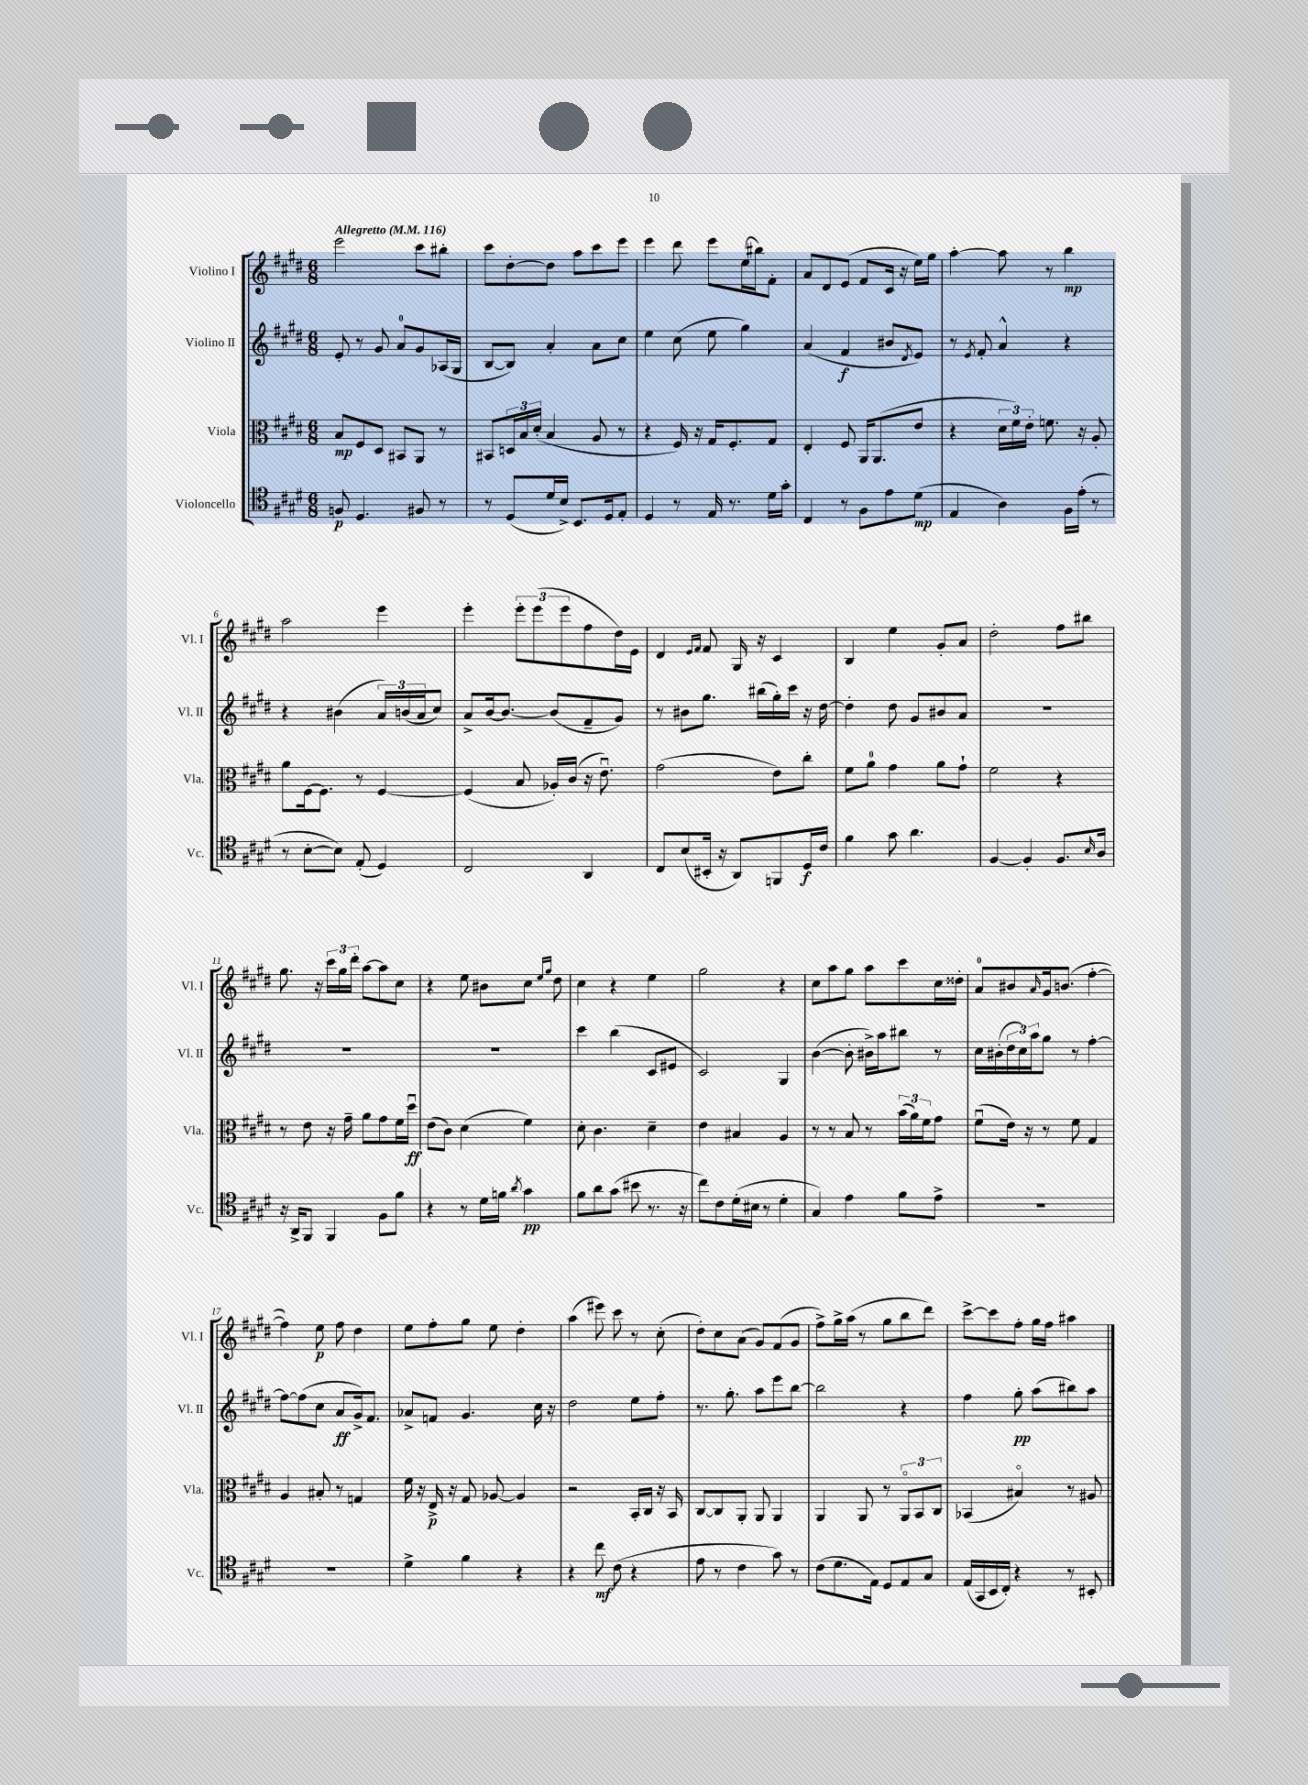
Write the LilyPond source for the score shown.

<<
\new StaffGroup <<
\new Staff = "s0" \with { instrumentName = "Violino I" shortInstrumentName = "Vl. I" } {
    \clef treble \key e \major \numericTimeSignature \time 6/8 \tempo "Allegretto" 4 = 116
    e'''2 cis'''8 bis''8-. |
    cis'''8 dis''8~-. dis''8 a''8 cis'''8 e'''8 |
    e'''4 dis'''8 e'''8 e''16( bis''16) fis'8-. |
    a'8 dis'8 e'8( fis'8 cis'16 r16 e''16) gis''16 |
    a''4~-. a''8 r8 b''4\mp |
    a''2 e'''4 |
    e'''4-. \tuplet 3/2 { e'''8-. e'''8( e'''8 } fis''8 dis''16) e'16 |
    dis'4 \grace { e'16 fis'16 } fis'8 gis16 r16 cis'4 |
    b4 e''4 gis'8-. a'8 |
    dis''2-. fis''8 bis''8 |
    gis''8. r16 \tuplet 3/2 { cis'''16 gis''16 dis'''16-. } a''8~ a''8 cis''8 |
    r4 e''8 bis'8 cis''8 \grace { e''16 gis''16 } dis''8 |
    cis''4 r4 e''4 |
    gis''2 r4 |
    cis''8 a''8 gis''8 a''8 cis'''8 cis''16 disis''16-. |
    a'8-0 bis'8 \grace { a'16 } gis'16 b'8.( fis''4~-. |
    fis''4) e''8\p fis''8 dis''4 |
    e''8 fis''8-. gis''8 e''8 dis''4-. |
    a''4( eis'''8) cis'''8 r8 cis''8-.( |
    dis''8-.) cis''8 a'8( gis'8) fis'8( gis'8 |
    fis''8->) gis''16-> a''16( r8 gis''8 b''8 dis'''8) |
    cis'''8~-> cis'''8 fis''8-. gis''16 fis''16 ais''4 \bar "|." |
}
\new Staff = "s1" \with { instrumentName = "Violino II" shortInstrumentName = "Vl. II" } {
    \clef treble \key e \major \numericTimeSignature \time 6/8
    e'8-. r8 gis'8 a'8-0 gis'8 aes16( gis16 |
    b8~ b8) a'4-. a'8 cis''8 |
    e''4 cis''8( e''8 gis''4) |
    a'4( fis'4\f bis'8 \acciaccatura { dis'8 } e'8) |
    r8 \acciaccatura { e'8 } fis'8-. a'4-^ r4 |
    r4 bis'4( \tuplet 3/2 { a'16) b'16( a'16 } cis''8) |
    a'8-> b'16~ b'8.~ b'8( fis'8-- gis'8) |
    r8 bis'8 gis''8. bis''16( gis''16-.) cis'''16 r16 dis''16~ |
    dis''4-. dis''8 gis'8 bis'8 a'8 |
    R2. |
    R2. |
    R2. |
    cis'''4 b''4( cis'8 eis'8 |
    cis'2) gis4 |
    b'4~( b'8-. bis'16->) a''16 bis''8 r8 |
    cis''16 bis'16-.( \tuplet 3/2 { dis''16 cis''16) a''16 } gis''8 r8 fis''4~-. |
    fis''8~ fis''8( cis''8 a'8\ff gis'16->) fis'8. |
    aes'8-> f'8 gis'4. cis''16 r16 |
    dis''2 e''8 fis''8-. |
    r8. gis''8.-. a''8 e'''8 b''8~ |
    b''2 r4 |
    fis''4 gis''8-.\pp a''8( bis''8) a''8 \bar "|." |
}
\new Staff = "s2" \with { instrumentName = "Viola" shortInstrumentName = "Vla." } {
    \clef alto \key e \major \numericTimeSignature \time 6/8
    b8\mp fis8 dis8 bis,8 a,8 r8 |
    bis,8 \tuplet 3/2 { d16 b16 dis'16-.( } b4 a8 r8 |
    r4 fis16) r16 gis16 fis8.-. gis8 |
    e4-. fis8 a,16 a,8.( e'8 |
    r4 \tuplet 3/2 { dis'16 fis'16) e'16-. } f'8. r16 a8-. |
    a'8 fis16~ fis8. r8 fis4~ |
    fis4( b8 aes16-.) cis'16( r16 e'8.\downbow) |
    gis'2( e'8) cis''8-. |
    fis'8 a'8-0 gis'4 a'8 gis'8-! |
    fis'2 r4 |
    r8 e'8 r16 gis'16-- a'8 gis'8 fis'16 dis''16\downbow\ff |
    e'8( cis'8) dis'4( fis'4) |
    dis'8-. cis'4. dis'4-- |
    e'4 bis4 a4 |
    r8 r8 b8 r8 \tuplet 3/2 { b'16( a'16) fis'16 } gis'8 |
    fis'8\downbow( e'16) r16 r8 fis'8 gis4 |
    a4 bis8-. r8 g4 |
    fis'16 r16 e16->\p r16 gis8 aes8~ aes4 |
    r2 b,16-. cis16 r16 b,16 |
    cis8~ cis8 a,8-. a,8 a,4 |
    a,4 a,8 r8 \tuplet 3/2 { a,8\flageolet b,8 cis8 } |
    bes,4( bis4\flageolet) r8 ais8 \bar "|." |
}
\new Staff = "s3" \with { instrumentName = "Violoncello" shortInstrumentName = "Vc." } {
    \clef tenor \key e \major \numericTimeSignature \time 6/8
    f8\p dis4. fis8 r8 |
    r8 dis8( dis'16 b16->) b,8. dis16 e8-. |
    dis4 r8 e16 r8. dis'16 gis'16-. |
    cis4 r8 fis8 e'8 dis'8\mp( |
    e4 a4) fis16 e'16-.( r8 |
    r8 b8~-. b8) e8-.( dis4) |
    cis2 a,4 |
    cis8 b8( bis,16-. r16 a,8) f,8 dis16\f cis'16 |
    fis'4 gis'8 a'4. |
    fis4~ fis4-. fis8. \grace { b16 } a16 |
    r16 a,16-> fis,8 fis,4 fis8 fis'8 |
    r4 r8 dis'16 f'16 \acciaccatura { a'8 } gis'4\pp |
    fis'8 a'8 gis'8( bis'8 r8. r16 |
    cis''8) cis'8 dis'16-.( bis16 r8 dis'4-. |
    gis4) e'4 fis'8 e'8-> |
    R2. |
    R2. |
    dis'4-> fis'4 r4 |
    r4 cis''8\mf cis'8( r4 |
    e'8 r8 cis'4 gis'8) r8 |
    cis'8( dis'8. e16) dis8 e8 gis8 |
    e16( gis,16 b,16 cis16-.) r4 r8 bis,8-. \bar "|." |
}
>>
>>
